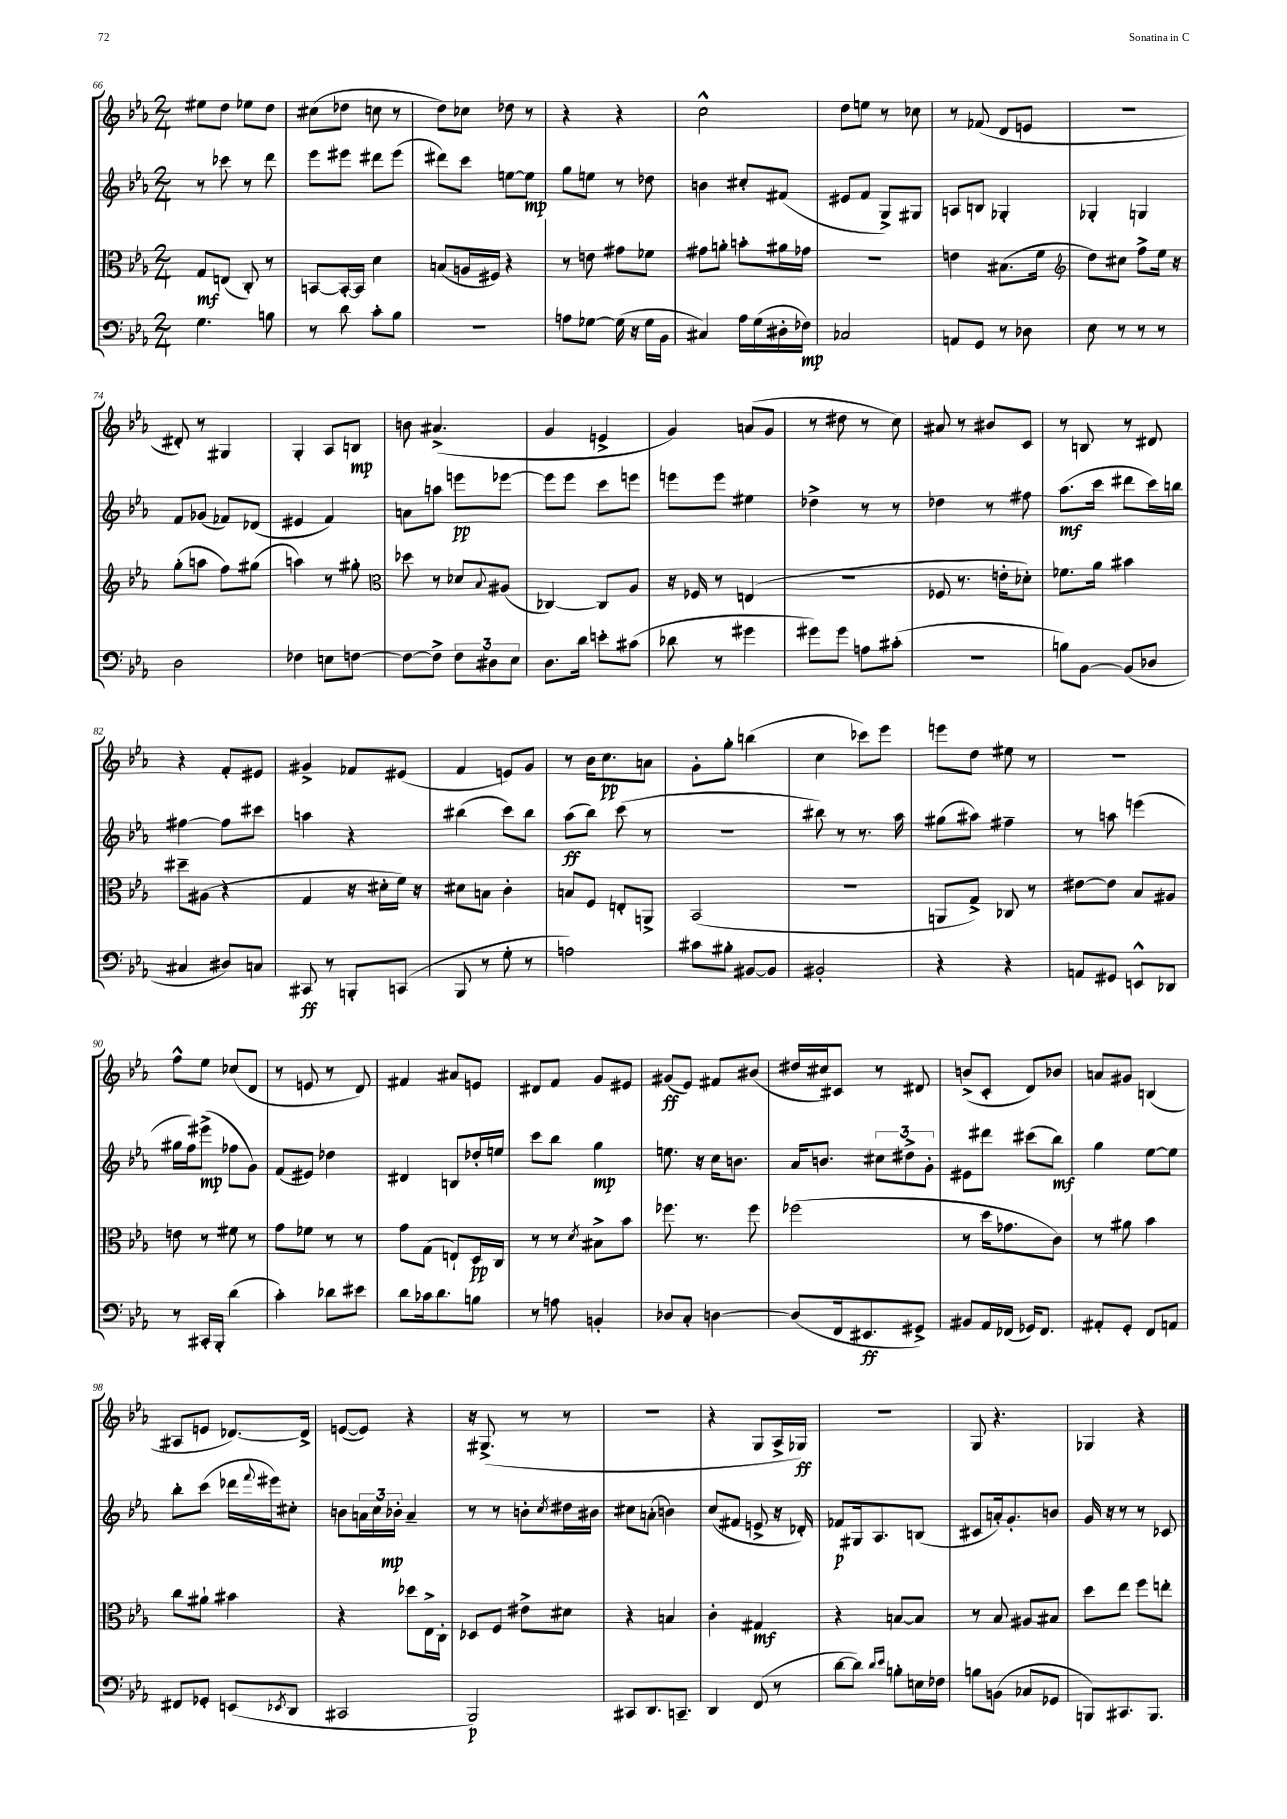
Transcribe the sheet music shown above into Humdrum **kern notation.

**kern	**dynam	**kern	**dynam	**kern	**dynam	**kern	**dynam
*part4	*part4	*part3	*part3	*part2	*part2	*part1	*part1
*staff4	*staff4	*staff3	*staff3	*staff2	*staff2	*staff1	*staff1
*clefF4	*	*clefC3	*	*clefG2	*	*clefG2	*
*k[b-e-a-]	*	*k[b-e-a-]	*	*k[b-e-a-]	*	*k[b-e-a-]	*
*M2/4	*	*M2/4	*	*M2/4	*	*M2/4	*
=66	=66	=66	=66	=66	=66	=66	=66
4.G\	.	8G/L	mf	8r	.	8ee#X\L	.
.	.	(8En/J	.	8ccc-X\	.	8dd\J	.
.	.	8C'/)	.	8r	.	8ee-X\L	.
8Bn\	.	8r	.	8ddd\	.	8dd\J	.
=67	=67	=67	=67	=67	=67	=67	=67
8r	.	[8BBn/L	.	8eee-\L	.	(8cc#X\L	.
8d\	.	16BB'/L_	.	8eee#X\J	.	8dd-X\J	.
.	.	16BB/JJ]	.	.	.	.	.
8c'\L	.	4d\	.	8ddd#X\L	.	8ccn\	.
8B-\J	.	.	.	(8eee#\J	.	8r	.
=68	=68	=68	=68	=68	=68	=68	=68
2r	.	(8Bn/L	.	8ddd#X\L)	.	8dd\L)	.
.	.	16An/L	.	8ccc\J	.	8cc-X\J	.
.	.	16F#X/JJ)	.	.	.	.	.
.	.	4r	.	[8een\L	.	8dd-X\	.
.	.	.	.	8ee\J]	mp	8r	.
=69	=69	=69	=69	=69	=69	=69	=69
8An\L	.	8r	.	8gg\L	.	4r	.
[8G-X\J	.	8en\	.	8een\J	.	.	.
(16G-\]	.	8g#X\L	.	8r	.	4r	.
16r	.	.	.	.	.	.	.
16G-\LL	.	8f-X\J	.	8dd-X\	.	.	.
16BB-\JJ	.	.	.	.	.	.	.
=70	=70	=70	=70	=70	=70	=70	=70
4C#X/)	.	8g#X\L	.	4bn\	.	2cc^^\	.
.	.	8an'\J	.	.	.	.	.
16A-\LL	.	8bn'\L	.	8cc#X'/L	.	.	.
(16G\	.	.	.	.	.	.	.
16D#X'\	.	16a#X\L	.	(8f#X/J	.	.	.
16F-X\JJ)	mp	16g-X\JJ	.	.	.	.	.
=71	=71	=71	=71	=71	=71	=71	=71
2C-X/	.	2r	.	8e#X/L	.	8dd\L	.
.	.	.	.	8f/J	.	8een\J	.
.	.	.	.	8G^/L)	.	8r	.
.	.	.	.	8G#X/J	.	8cc-X\	.
=72	=72	=72	=72	=72	=72	=72	=72
8AAn/L	.	4en\	.	8An/L	.	8r	.
8GG/J	.	.	.	8Bn/J	.	(8f-X/	.
8r	.	(8.B#X\L	.	4G-X'/	.	8d/L	.
8D-X\	.	.	.	.	.	8en/J	.
.	.	16f\Jk	.	.	.	.	.
=73	=73	=73	=73	=73	=73	=73	=73
*	*	*clefG2	*	*	*	*	*
8E-\	.	8dd\L)	.	4G-X'/	.	2r	.
8r	.	8cc#X\J	.	.	.	.	.
8r	.	8ff^\L	.	4Gn/	.	.	.
8r	.	16ee-\Jk	.	.	.	.	.
.	.	16r	.	.	.	.	.
!!LO:LB:g=z
=74	=74	=74	=74	=74	=74	=74	=74
2D\	.	(8gg'\L	.	8f/L	.	8d#X'/)	.
.	.	8aan\J	.	(8g-X/J	.	8r	.
.	.	8ff\L)	.	8f-X/L)	.	4G#X/	.
.	.	(8gg#X\J	.	(8d-X/J	.	.	.
=75	=75	=75	=75	=75	=75	=75	=75
4F-X\	.	4aan\)	.	4e#X/	.	4G'/	.
8En\L	.	8r	.	4f/)	.	8A-/L	.
[8Fn\J	.	8gg#X'\	.	.	.	8Bn/J	mp
=76	=76	=76	=76	=76	=76	=76	=76
*	*	*clefC3	*	*	*	*	*
8F\L_	.	8dd-X\	.	8an\L	.	8bn\	.
8F^\J]	.	8r	.	8aan\J	.	(4.a#X^/	.
12F\L	.	8d-X/L	.	8eeen\L	pp	.	.
12D#X\	.	.	.	.	.	.	.
.	.	8qqB-/	.	.	.	.	.
.	.	(8A#X/J	.	[8eee-X\J	.	.	.
12E-\J	.	.	.	.	.	.	.
=77	=77	=77	=77	=77	=77	=77	=77
8.D\L	.	[4C-X/)	.	8eee-\L]	.	4g/	.
.	.	.	.	8eee-\J	.	.	.
16d\Jk	.	.	.	.	.	.	.
8en'\L	.	8C-/L]	.	8ccc\L	.	4en^/	.
(8c#X\J	.	8A-/J	.	8eeen\J	.	.	.
=78	=78	=78	=78	=78	=78	=78	=78
8d-X\	.	16r	.	8eeen\L	.	4g/)	.
.	.	16F-X/	.	.	.	.	.
8r	.	8r	.	8eee\J	.	.	.
4g#X\	.	(4En/	.	4ee#X\	.	(8an/L	.
.	.	.	.	.	.	8g/J	.
=79	=79	=79	=79	=79	=79	=79	=79
8g#X\L)	.	2r	.	4dd-X^\	.	8r	.
8g#\J	.	.	.	.	.	8dd#X\	.
8An\L	.	.	.	8r	.	8r	.
(8c#X'\J	.	.	.	8r	.	8cc\)	.
=80	=80	=80	=80	=80	=80	=80	=80
2r	.	8F-X/	.	4dd-X\	.	8a#X/	.
.	.	8.r	.	.	.	8r	.
.	.	.	.	8r	.	8b#X/L	.
.	.	16en'\KL	.	.	.	.	.
.	.	8d-X'\J)	.	8ff#X\	.	8c/J	.
=81	=81	=81	=81	=81	=81	=81	=81
8Bn\L)	.	8.f-X\L	.	(8.aa-\L	mf	8r	.
[8BB-\J	.	.	.	.	.	8Bn/	.
.	.	16a-\Jk	.	16ccc\Jk	.	.	.
(8BB-/L]	.	4b#X\	.	8ddd#X\L	.	8r	.
8D-X/J	.	.	.	16ccc\L)	.	8d#X/	.
.	.	.	.	16bbn\JJ	.	.	.
!!LO:LB:g=z
=82	=82	=82	=82	=82	=82	=82	=82
4C#X/	.	8dd#X~\L	.	[4ff#X\	.	4r	.
.	.	(8A#X\J	.	.	.	.	.
8D#X/L)	.	4r	.	8ff#\L]	.	8f'/L	.
8Cn/J	.	.	.	8ccc#X\J	.	8e#X/J	.
=83	=83	=83	=83	=83	=83	=83	=83
8CC#X/	ff	4G/	.	4aan\	.	4g#X^/	.
8r	.	.	.	.	.	.	.
8BBBn'/L	.	16r	.	4r	.	8f-X/L	.
.	.	16d#X'\LL	.	.	.	.	.
(8CCn/J	.	16f\JJ)	.	.	.	(8e#X/J	.
.	.	16r	.	.	.	.	.
=84	=84	=84	=84	=84	=84	=84	=84
8BBB-/	.	8d#X\L	.	(4bb#X\	.	4f/	.
8r	.	8Bn\J	.	.	.	.	.
8G'\	.	4c'\	.	8ccc\L)	.	8en/L)	.
8r	.	.	.	8bb#\J	.	8g/J	.
=85	=85	=85	=85	=85	=85	=85	=85
2An\)	.	8Bn/L	.	(8aa-\L	ff	8r	.
.	.	8F/J	.	8bb-\J)	.	16b-\KL	.
.	.	.	.	.	.	8.cc\	pp
.	.	8En'/L	.	(8ccc\	.	.	.
.	.	8AAn^/J	.	8r	.	8an\J	.
=86	=86	=86	=86	=86	=86	=86	=86
8c#X\L	.	(2BB-/	.	2r	.	8g'\L	.
8B#X'\J	.	.	.	.	.	8gg'\J	.
[8BB#X/L	.	.	.	.	.	(4bbn\	.
8BB#/J]	.	.	.	.	.	.	.
=87	=87	=87	=87	=87	=87	=87	=87
2BB#X'/	.	2r	.	8bb#X\)	.	4cc\	.
.	.	.	.	8r	.	.	.
.	.	.	.	8.r	.	8ccc-X\L)	.
.	.	.	.	.	.	8eee-\J	.
.	.	.	.	16aa-\	.	.	.
=88	=88	=88	=88	=88	=88	=88	=88
4r	.	8AAn/L	.	(8gg#X\L	.	8eeen\L	.
.	.	8G^/J)	.	8aa#X\J)	.	8dd\J	.
4r	.	8C-X/	.	4ff#X~\	.	8ee#X\	.
.	.	8r	.	.	.	8r	.
=89	=89	=89	=89	=89	=89	=89	=89
8AAn/L	.	[8e#X\L	.	8r	.	2r	.
8GG#X/J	.	8e#\J]	.	8aan\	.	.	.
8EEn^^/L	.	8B-/L	.	(4eeen\	.	.	.
8DD-X/J	.	8A#X/J	.	.	.	.	.
!!LO:LB:g=z
=90	=90	=90	=90	=90	=90	=90	=90
8r	.	8en\	.	16gg#X\LL	.	8ff^^\L	.
.	.	.	.	16ff\J)	.	.	.
16CC#X'/LL	.	8r	.	(8eee#X^\J	mp	8ee-\J	.
16BBB-'/JJ	.	.	.	.	.	.	.
(4d\	.	8f#X\	.	8ff-X\L	.	(8cc-X/L	.
.	.	8r	.	8g\J)	.	8d/J	.
=91	=91	=91	=91	=91	=91	=91	=91
4c'\)	.	8g\L	.	(8f/L	.	8r	.
.	.	8f-X\J	.	8e#X/J)	.	8en/	.
8d-X\L	.	8r	.	4dd-X\	.	8r	.
8e#X\J	.	8r	.	.	.	8d/)	.
=92	=92	=92	=92	=92	=92	=92	=92
8d\L	.	8g\L	.	4d#X/	.	4f#X/	.
16c-X\k	.	(8G\J	.	.	.	.	.
8.d\	.	.	.	.	.	.	.
.	.	8En`/L)	.	8Bn/L	.	8a#X/L	.
8Bn\J	.	16D/L	pp	16dd-X'/L	.	8en/J	.
.	.	16C/JJ	.	16een/JJ	.	.	.
=93	=93	=93	=93	=93	=93	=93	=93
8r	.	8r	.	8ccc\L	.	8d#X/L	.
8An\	.	8r	.	8bb-\J	.	8f/J	.
.	.	8qd/	.	.	.	.	.
4BBn'/	.	8B#X^\L	.	4gg\	mp	8g/L	.
.	.	8b-\J	.	.	.	8e#X/J	.
=94	=94	=94	=94	=94	=94	=94	=94
8D-X/L	.	8.ff-X\	.	8.een\	.	(8g#X/L	ff
8C'/J	.	.	.	.	.	8e-/J)	.
.	.	8.r	.	16r	.	.	.
[4Dn\	.	.	.	16cc\KL	.	8f#X/L	.
.	.	.	.	8.bn\J	.	.	.
.	.	8ff-\	.	.	.	(8b#X/J	.
=95	=95	=95	=95	=95	=95	=95	=95
(8D/L]	.	(2ff-X\	.	16a-/KL	.	16dd#X/LL	.
.	.	.	.	8.bn/J	.	16cc#X/J)	.
16FF/k	.	.	.	.	.	8c#X/J	.
8.EE#X/	ff	.	.	.	.	.	.
.	.	.	.	12cc#X\L	.	8r	.
.	.	.	.	12dd#X^\	.	.	.
8GG#X^/J)	.	.	.	.	.	8d#X/	.
.	.	.	.	12g'\J	.	.	.
=96	=96	=96	=96	=96	=96	=96	=96
8BB#X/L	.	8r	.	8e#X\L	.	(8bn^/L	.
16AA-/L	.	16dd\KL	.	8ddd#X\J	.	8c'/J	.
(16FF-X/JJ	.	8.g-X\	.	.	.	.	.
16GG-X/KL)	.	.	.	(8ccc#X\L	.	8d/L)	.
8.FF-/J	.	.	.	.	.	.	.
.	.	8c\J)	.	8bb-\J)	mf	8b-X/J	.
=97	=97	=97	=97	=97	=97	=97	=97
8AA#X'/L	.	8r	.	4gg\	.	8an/L	.
8GG'/J	.	8a#X\	.	.	.	8g#X/J	.
8FF/L	.	4b-\	.	[8ee-\L	.	(4Bn/	.
8AAn/J	.	.	.	8ee-\J]	.	.	.
!!LO:LB:g=z
=98	=98	=98	=98	=98	=98	=98	=98
8FF#X/L	.	8cc\L	.	8bb-'\L	.	8A#X/L	.
8GG-X'/J	.	8a#X`\J	.	(8ccc\J	.	8en/J	.
(8EEn/L	.	4b#X\	.	16ddd-X\LL	.	[8.d-X/L)	.
.	.	.	.	8qqfff/	.	.	.
.	.	.	.	16eee#X\J)	.	.	.
8qEE-X/	.	.	.	.	.	.	.
8DD/J	.	.	.	8cc#X'\J	.	.	.
.	.	.	.	.	.	16d-^/Jk]	.
=99	=99	=99	=99	=99	=99	=99	=99
2CC#X/	.	4r	.	8bn\L	.	([8en/L	.
.	.	.	.	24an\L	.	8e/J])	.
.	.	.	.	24cc\	.	.	.
.	.	.	.	24b-X'\JJ	mp	.	.
.	.	8dd-X\L	.	4a~/	.	4r	.
.	.	16E-^\L	.	.	.	.	.
.	.	16C'\JJ	.	.	.	.	.
=100	=100	=100	=100	=100	=100	=100	=100
2BBB-/)	p	8D-X/L	.	8r	.	16r	.
.	.	.	.	.	.	(8.G#X^/	.
.	.	8F/J	.	8r	.	.	.
.	.	8e#X^\L	.	8bn'\L	.	8r	.
.	.	.	.	8qcc/	.	.	.
.	.	8d#X\J	.	16dd#X\L	.	8r	.
.	.	.	.	16b#X\JJ	.	.	.
=101	=101	=101	=101	=101	=101	=101	=101
8CC#X/L	.	4r	.	8cc#X\L	.	2r	.
8.DD/	.	.	.	(8an'\J	.	.	.
.	.	4Bn/	.	4bn\)	.	.	.
8.CCn~/J	.	.	.	.	.	.	.
=102	=102	=102	=102	=102	=102	=102	=102
4DD/	.	4c'\	.	(8cc/L	.	4r	.
.	.	.	.	8f#X/J	.	.	.
(8FF/	.	4G#X/	mf	8en^/	.	8G/L	.
8r	.	.	.	16r	.	16A-^/L	.
.	.	.	.	16d-X'/)	.	16G-X/JJ)	ff
=103	=103	=103	=103	=103	=103	=103	=103
[8d\L	.	4r	.	8f-X/L	p	2r	.
8d\J])	.	.	.	16G#X/k	.	.	.
.	.	.	.	8.A-/	.	.	.
16qqd/LL	.	.	.	.	.	.	.
16qqe-/JJ	.	.	.	.	.	.	.
8Bn'\L	.	[8Bn/L	.	.	.	.	.
16En\L	.	8B/J]	.	(8Bn/J	.	.	.
16F-X\JJ	.	.	.	.	.	.	.
=104	=104	=104	=104	=104	=104	=104	=104
8Bn\L	.	8r	.	8c#X/L	.	8G/	.
(8BBn\J	.	8B-/	.	16an'/k)	.	4.r	.
.	.	.	.	8.g'/	.	.	.
8C-X/L	.	8A#X/L	.	.	.	.	.
8GG-X/J	.	8B#X/J	.	8bn/J	.	.	.
=105	=105	=105	=105	=105	=105	=105	=105
8BBBn/L)	.	8dd\L	.	16g/	.	4G-X/	.
.	.	.	.	16r	.	.	.
8.CC#X/	.	8ee-\J	.	8r	.	.	.
.	.	8ff\L	.	8r	.	4r	.
8.BBB/J	.	.	.	.	.	.	.
.	.	8een'\J	.	8c-X/	.	.	.
==	==	==	==	==	==	==	==
*-	*-	*-	*-	*-	*-	*-	*-
